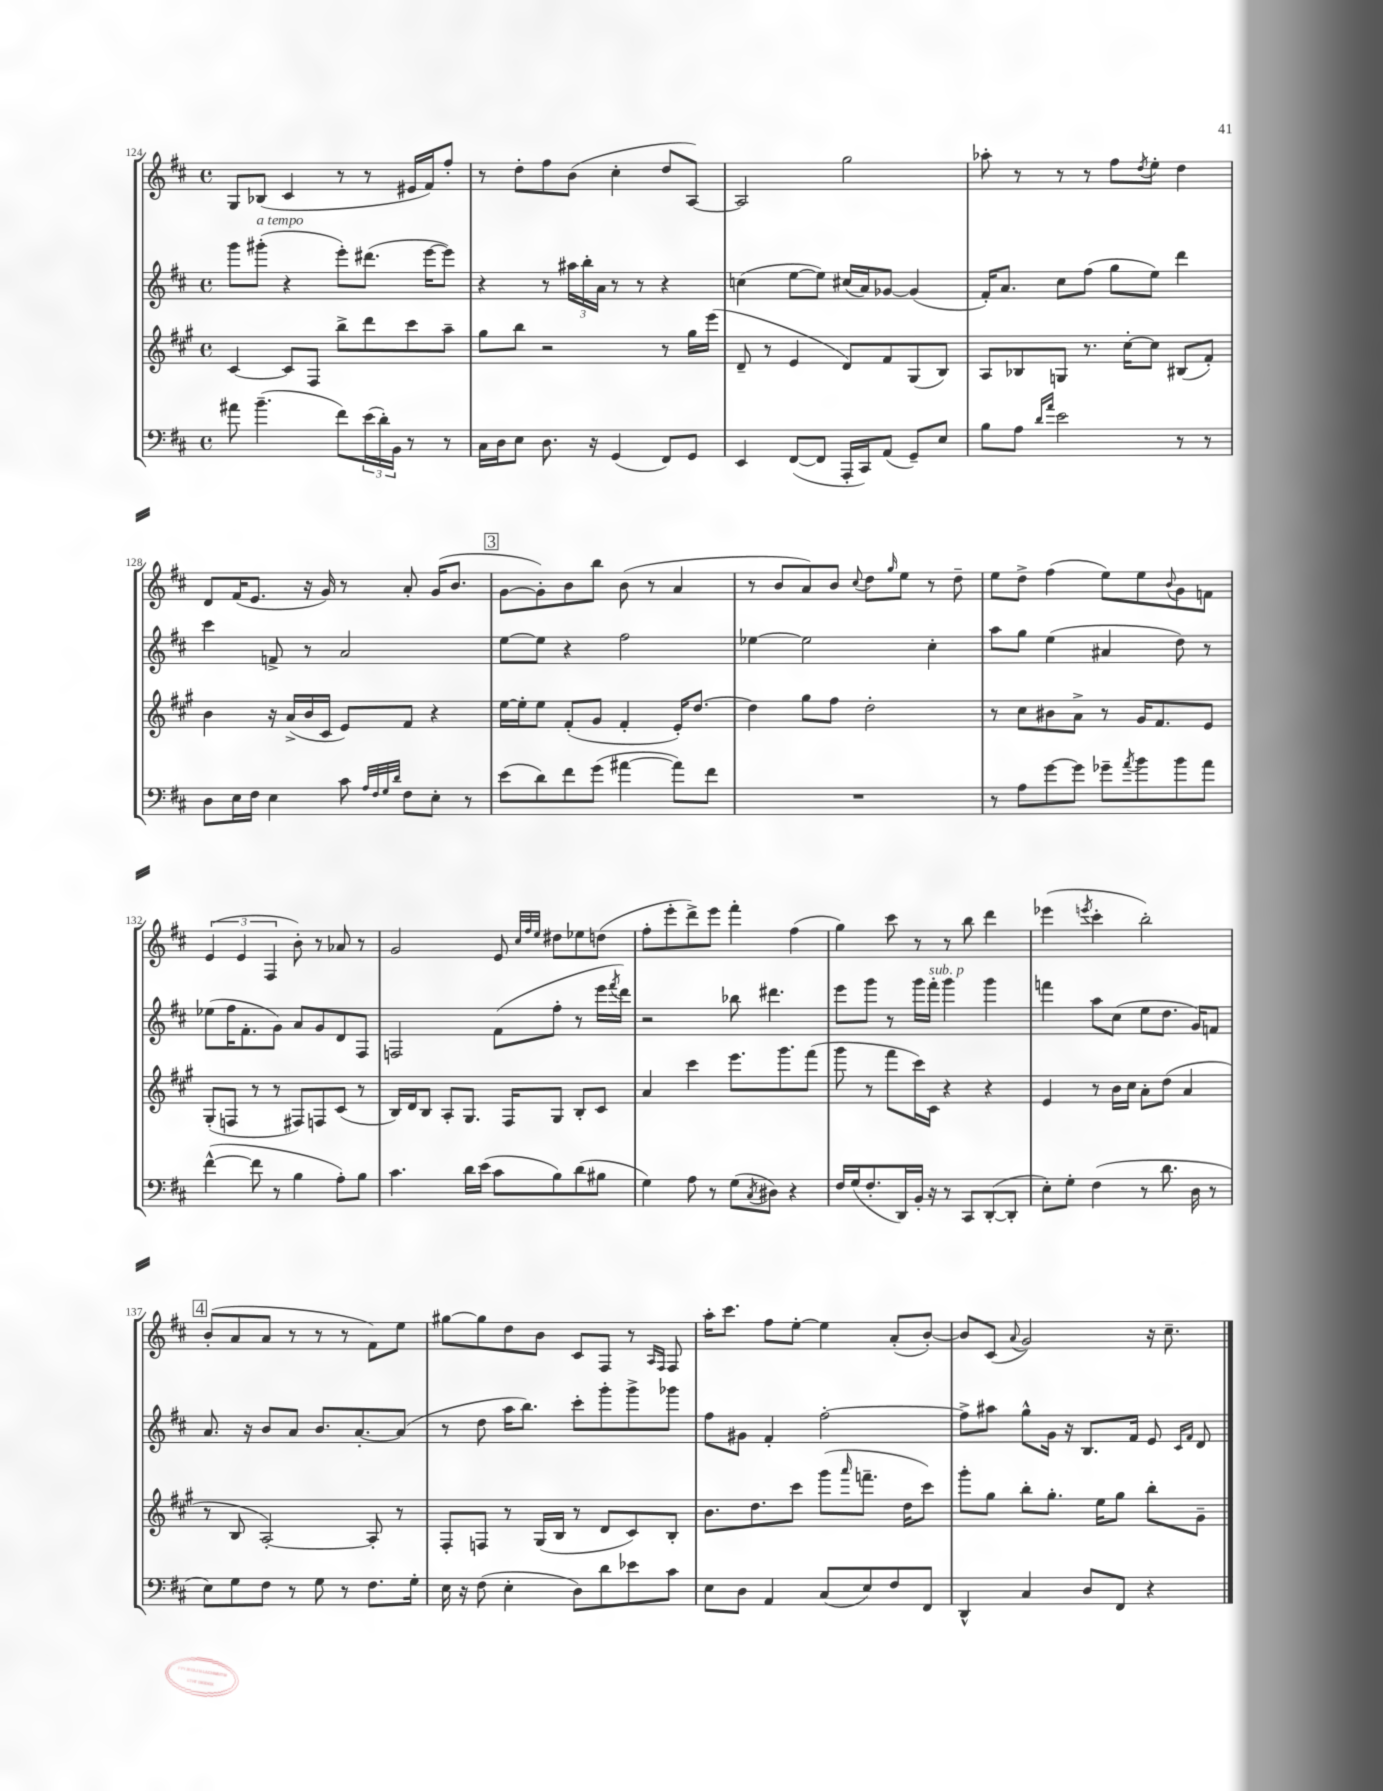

**kern	**kern	**kern	**kern
*part4	*part3	*part2	*part1
*staff4	*staff3	*staff2	*staff1
*clefF4	*clefG2	*clefG2	*clefG2
*k[f#c#]	*k[f#c#g#]	*k[f#c#]	*k[f#c#]
*M4/4	*M4/4	*M4/4	*M4/4
*met(c)	*met(c)	*met(c)	*met(c)
=124	=124	=124	=124
8a#X\	[4c#/	8ggg\L	8G/L
!	!	!LO:TX:a:i:t=a tempo	!
(4.b~\	.	(8ggg#X'\J	(8B-X/J
.	8c#/L]	4r	4c#/
.	8F#/J	.	.
8f#\L)	8bb^\L	8eee'\L)	8r
(24e\L	8ddd\	(8.ddd#X\J	8r
24d'\)	.	.	.
24BB\JJ	.	.	.
8r	8ccc#\	.	16e#X/LL
.	.	[16eee\KL	16f#/J)
8r	8aa~\J	8eee\J])	8ff#'/J
=125	=125	=125	=125
16C#\LL	8gg#\L	4r	8r
16D\J	.	.	.
8E\J	8bb\J	.	8dd'\L
8.D\	2r	8r	8ff#\
.	.	24aa#X\LL	(8b\J
.	.	24bb'\	.
16r	.	.	.
.	.	24a\JJ	.
(4GG/	.	8r	4cc#'\
.	.	8r	.
8FF#/L)	8r	4r	8dd/L
8GG/J	16gg#\LL	.	[8A/J)
.	(16eee\JJ	.	.
=126	=126	=126	=126
4EE/	8d~/	(4ccn\	2A/]
.	8r	.	.
([8FF#/L	4e/	[8ee\L	.
8FF#/J]	.	8ee\J])	.
16AAA'/LL	8d/L)	(16cc#X/LL	2gg\
16CC#/J)	.	16a/J)	.
(8AA/J	8f#/	[8g-X/J	.
8GG~/L)	(8G#/	(4g-/]	.
8E/J	8B/J)	.	.
=127	=127	=127	=127
8B\L	8A/L	16f#'/KL)	8aa-X'\
.	.	8.a/J	.
8A\J	8B-X/	.	8r
16qqd/LL	.	.	.
16qqa/JJ	.	.	.
2e\	8Gn/J	8cc#\L	8r
.	8.r	(8ff#\J	8r
.	.	8gg\L	8ff#\L
.	[16cc#'\KL	.	.
.	.	.	8qdd/
.	8cc#\J]	8ee\J)	8ee'\J
8r	(8B#X/L	4ddd\	4dd\
8r	8f#'/J)	.	.
!!LO:LB:g=z
=128	=128	=128	=128
8D\L	4b\	4ccc#\	8d/L
16E\L	.	.	(16f#/K
16F#\JJ	.	.	8.e/J
4E\	16r	8fn^/	.
.	(16a^/LL	.	.
.	16b/	8r	16r
.	16c#/JJ	.	16g/)
8c#\	8e/L)	2a/	8r
32qqA/LLL	.	.	.
32qqF#/	.	.	.
32qqG/	.	.	.
32qqd/JJJ	.	.	.
8F#\L	8f#/J	.	8a'/
8E'\J	4r	.	(16g/KL
.	.	.	8.b/J
8r	.	.	.
!!LO:REH:place=s1:t=3
=129	=129	=129	=129
(8e\L	[16ee\LL	[8ee\L	[8g\L
.	16ee'\J]	.	.
8d\)	8ee\J	8ee\J]	8g'\])
8f#\	(8f#'/L	4r	8b\
(8g\J	8g#/J	.	8bb\J
[4a#X\	4f#'/	2ff#\	(8b\
.	.	.	8r
8a#\L])	16e'/KL)	.	4a/
.	[8.dd/J	.	.
8f#\J	.	.	.
=130	=130	=130	=130
1r	4dd\]	[4ee-X\	8r
.	.	.	8b/L
.	8gg#\L	2ee-\]	8a/)
.	8ff#\J	.	8b/J
.	.	.	8qqcc#/
.	2dd'\	.	8dd\L
.	.	.	16qqgg/
.	.	.	8ee\J
.	.	4cc#'\	8r
.	.	.	8dd~\
=131	=131	=131	=131
8r	8r	8aa\L	8ee\L
8A\L	8cc#\L	8gg\J	8dd^\J
[8g\	8b#X\	(4ee\	(4ff#\
8g\J]	8a^\J	.	.
8g-X~\L	8r	4a#X/	8ee\L)
8qa/	.	.	.
8b\	16g#/KL	.	8ee\
.	8.f#/	.	.
.	.	.	8qqb/
8b\	.	8dd\)	8g\
8a\J	8e/J	8r	8fn\J
!!LO:LB:g=z
=132	=132	=132	=132
([4f#^^\	(8G#'/L	(8ee-X\L	(6e/
.	8Fn/J	16ff#\K	.
.	.	.	6e/
.	.	8.f#'\	.
8f#\]	8r	.	.
.	.	.	6F#/
8r	8r	8g\J)	.
4B\	8F#X/L)	8a/L	8b'\)
.	8Fn/	8g/	8r
8A'\L)	(8c#/J	8d/	8a-X/
8B\J	8r	8F#/J	8r
=133	=133	=133	=133
4.c#\	16B/LL)	2Fn/	2g/
.	16d/J	.	.
.	8B/J	.	.
.	8A'/L	.	.
16d\LL	8.G#/J	.	.
(16e\JJ	.	.	.
8c#\L	.	(8f#\L	8e/
.	16F#/KL	.	.
.	.	.	32qqcc#/LLL
.	.	.	32qqff#/
.	.	.	32qqee/JJJ
8B\)	8G#/J	8ff#'\J	8dd#X\L
(8d\	8B'/L	8r	8ee-X\
8B#X\J	8c#/J	16eee\LL	(8ddn\J
.	.	8qfff#/	.
.	.	16ddd\JJ)	.
=134	=134	=134	=134
4G\)	4a/	2r	8ff#'\L
.	.	.	8eee'\
8A\	4ccc#\	.	8ddd^\)
8r	.	.	8eee\J
(8G\L	8.eee\L	8bb-X\	4fff#'\
8qC#/	.	.	.
8D#X\J)	.	4.ddd#X\	.
.	8.ggg#\	.	.
4r	.	.	(4ff#\
.	(8fff#\J	.	.
=135	=135	=135	=135
16F#/LL	8ggg#\	8eee\L	4gg\)
(16G/J	.	.	.
8.F#'/	8r	8ggg\J	.
.	8fff#\L	8r	8ccc#\
16DD/L)	.	.	.
16BB'/JJ	16ccc#\L)	16ggg\LL	8r
!	!	!LO:TX:a:i:t=sub. p	!
16r	16c#\JJ	16fff#'\JJ	.
8r	4r	4ggg\	8r
8CC#/L	.	.	8bb\
([8DD'/	4r	4ggg\	4ddd\
8DD'/J]	.	.	.
=136	=136	=136	=136
8E'\L)	4e/	4fffn\	(4eee-X\
8G'\J	.	.	.
.	.	.	8qeeen/
(4F#\	8r	8aa\L	4ccc#'\
.	16b\LL	(8cc#\J	.
.	16cc#\JJ	.	.
8r	8a'\L	8ee\L	2bb'\)
8.d\	(8dd\J	8.dd\J	.
.	4a/	.	.
16D\	.	16g/KL)	.
8r	.	8fn/J	.
!!LO:LB:g=z
!!LO:REH:place=s1:t=4
=137	=137	=137	=137
8E\L)	8r	8.a/	(8b'/L
8G\	8B/	.	8a/
.	.	16r	.
8F#\J	[2A'/)	8b/L	8a/J
8r	.	8a/J	8r
8G\	.	8.b/L	8r
8r	.	.	8r
.	.	[8.a'/	.
8.F#\L	8A'/]	.	8f#\L)
.	8r	(8a/J]	8ee\J
16G'\Jk	.	.	.
=138	=138	=138	=138
16E\	8F#'/L	8r	[8gg#X\L
16r	.	.	.
(8F#\	8Fn/J	8dd\	8gg#\]
4E'\	8r	16aa\KL	8dd\
.	.	8.bb\J)	.
.	(16G#/LL	.	8b\J
.	16B/JJ	.	.
8D\L)	8r	8ccc#'\L	8c#/L
8d\	8d/L	8ggg'\	8F#/J
8e-X\	8c#/)	8ggg^\	8r
.	.	.	16qqA/LL
.	.	.	16qqF#/JJ
8c#\J	8B'/J	8ggg-X\J	8F#/
=139	=139	=139	=139
8E\L	8.b\L	8ff#\L	16aa'\KL
.	.	.	8.ccc#\J
8D\J	.	8g#X\J	.
.	8.dd\	.	.
4AA/	.	4f#'/	8ff#\L
.	8ccc#\J	.	[8ee'\J
(8C#/L	(8ggg#\L	[2ff#'\	4ee\]
.	16qqaaa/	.	.
8E/)	8.fffn~\J	.	.
8F#/	.	.	(8a'/L
.	16dd\KL	.	.
8FF#/J	8ccc#\J)	.	[8b'/J)
=140	=140	=140	=140
4DD^^/	8ggg#'\L	8ff#^\L]	8b/L]
.	8gg#\J	8aa#X\J	(8c#/J
.	.	.	8qqa/
4C#/	8bb'\L	8gg^^\L	2g/)
.	8.gg#'\J	16g\Jk	.
.	.	16r	.
8D/L	.	8.B/L	.
.	16ee\KL	.	.
8FF#/J	8gg#\J	.	.
.	.	16f#/Jk	.
4r	8bb'\L	8e/	16r
.	.	.	8.cc#~\
.	.	16qqc#/LL	.
.	.	16qqf#/JJ	.
.	8g#~\J	8d/	.
==	==	==	==
*-	*-	*-	*-
